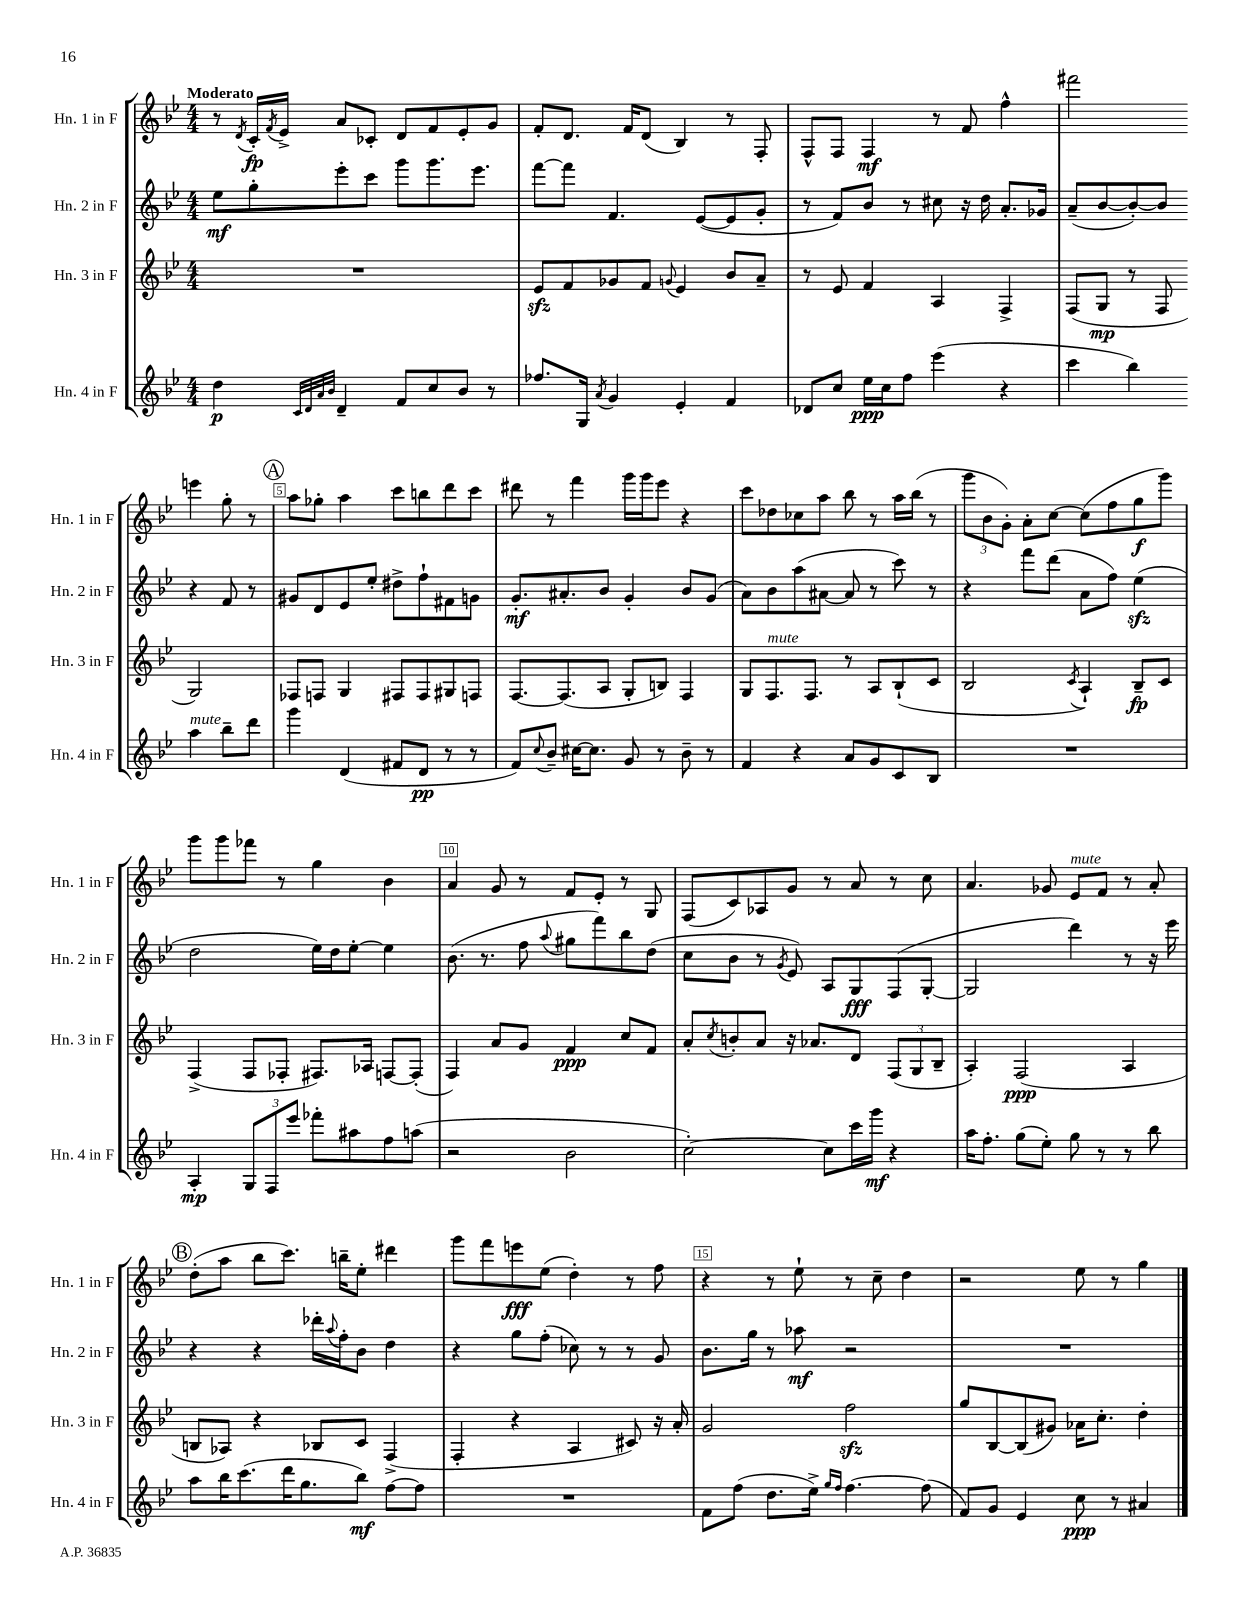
<<
\new StaffGroup <<
\new Staff = "s0" \with { instrumentName = "Hn. 1 in F" shortInstrumentName = "Hn. 1 in F" } {
    \clef treble \key bes \major \numericTimeSignature \time 4/4 \tempo "Moderato"
    r8 \acciaccatura { d'8 } c'16-.\fp \acciaccatura { f'8 } ees'16-> a'8 ces'8-. d'8 f'8 ees'8-. g'8 |
    f'8-. d'8. f'16 d'8( bes4) r8 f8-. |
    f8-^ f8 f4\mf r8 f'8 f''4-^ |
    fis'''2 e'''4 g''8-. r8 |
    \mark \markup { \circle "A" } a''8 ges''8-. a''4 c'''8 b''8 d'''8 c'''8 |
    dis'''8 r8 f'''4 g'''16 g'''16 ees'''8 r4 |
    c'''8 des''8 ces''8 a''8 bes''8 r8 a''16 bes''16( r8 |
    \tuplet 3/2 { g'''8 bes'8 g'8-.) } a'8-. c''8~ c''8( f''8 g''8\f g'''8) |
    g'''8 g'''8 fes'''8 r8 g''4 bes'4 |
    a'4 g'8 r8 f'8 ees'8-. r8 g8 |
    f8( c'8) aes8 g'8 r8 a'8 r8 c''8 |
    a'4. ges'8 ees'8^\markup { \italic "mute" } f'8 r8 a'8-. |
    \mark \markup { \circle "B" } d''8-.( a''8 bes''8 c'''8.) b''16-- ees''8-. dis'''4 |
    g'''8 f'''8 e'''8\fff ees''8( d''4-.) r8 f''8 |
    r4 r8 ees''8-! r8 c''8-- d''4 |
    r2 ees''8 r8 g''4 \bar "|." |
}
\new Staff = "s1" \with { instrumentName = "Hn. 2 in F" shortInstrumentName = "Hn. 2 in F" } {
    \clef treble \key bes \major \numericTimeSignature \time 4/4
    ees''8\mf g''8-. ees'''8-. c'''8 g'''8 g'''8. ees'''8. |
    f'''8~ f'''8 f'4. ees'8~( ees'8 g'8-. |
    r8 f'8) bes'8 r8 cis''8 r16 d''16 a'8.-. ges'16 |
    a'8--( bes'8~ bes'8~-.) bes'8 r4 f'8 r8 |
    \mark \markup { \circle "A" } gis'8 d'8 ees'8 ees''8-. dis''8-> f''8-! fis'8 g'8 |
    g'8.-.\mf ais'8.-. bes'8 g'4-. bes'8 g'8( |
    a'8) bes'8 a''8( ais'8~ ais'8 r8 c'''8) r8 |
    r4 f'''8 d'''8( a'8 f''8) ees''4\sfz( |
    d''2 ees''16) d''16 ees''8~-. ees''4 |
    bes'8.( r8. f''8 \appoggiatura { a''8 } gis''8 f'''8) bes''8 d''8( |
    c''8 bes'8 r8 \acciaccatura { g'8 } ees'8) a8 g8\fff f8( g8~-. |
    g2 d'''4) r8 r16 ees'''16 |
    \mark \markup { \circle "B" } r4 r4 des'''16-. \appoggiatura { a''8 } f''16-. bes'8 d''4 |
    r4 g''8 f''8-.( ces''8) r8 r8 g'8 |
    bes'8. g''16 r8 aes''8\mf r2 |
    R1 \bar "|." |
}
\new Staff = "s2" \with { instrumentName = "Hn. 3 in F" shortInstrumentName = "Hn. 3 in F" } {
    \clef treble \key bes \major \numericTimeSignature \time 4/4
    R1 |
    ees'8\sfz f'8 ges'8 f'8 \appoggiatura { g'8 } ees'4 bes'8 a'8-- |
    r8 ees'8 f'4 a4 f4-> |
    f8( g8\mp r8 f8 g2) |
    \mark \markup { \circle "A" } fes8 f8 g4 fis8 fis8 gis8 f8 |
    f8.~ f8.( a8 g8-. b8) f4 |
    g8 f8.^\markup { \italic "mute" } f8. r8 a8 bes8-!( c'8 |
    bes2 \acciaccatura { c'8 } a4-!) bes8--\fp c'8 |
    f4->( f8 fes8-. fis8.) aes16 f8~ f8-.( |
    f4) a'8 g'8 f'4\ppp c''8 f'8 |
    a'8-. \acciaccatura { c''8 } b'8-. a'8 r16 aes'8. d'8 \tuplet 3/2 { f8( g8 bes8-- } |
    a4-.) f2\ppp( a4 |
    \mark \markup { \circle "B" } b8 aes8) r4 bes8 c'8 f4->( |
    f4-. r4 a4 cis'8) r16 a'16-. |
    g'2 f''2\sfz |
    g''8 bes8~ bes8( gis'8) aes'16 c''8.-. d''4-. \bar "|." |
}
\new Staff = "s3" \with { instrumentName = "Hn. 4 in F" shortInstrumentName = "Hn. 4 in F" } {
    \clef treble \key bes \major \numericTimeSignature \time 4/4
    d''4\p \grace { c'32 d'32 a'32 bes'32 } d'4-- f'8 c''8 bes'8 r8 |
    fes''8. g16 \acciaccatura { a'8 } g'4 ees'4-. f'4 |
    des'8 c''8 ees''16\ppp c''16 f''8 ees'''4( r4 |
    c'''4 bes''4) a''4^\markup { \italic "mute" } bes''8-- d'''8 |
    \mark \markup { \circle "A" } g'''4 d'4( fis'8 d'8\pp r8 r8 |
    f'8) \appoggiatura { c''8 } bes'8-- cis''16~ cis''8. g'8 r8 bes'8-- r8 |
    f'4 r4 a'8 g'8 c'8 bes8 |
    R1 |
    a4-.\mp \tuplet 3/2 { g8 f8 ees'''8 } fes'''8-. ais''8 f''8 a''8( |
    r2 bes'2 |
    c''2~-.) c''8 c'''16 g'''16\mf r4 |
    a''16 f''8.-. g''8( ees''8-.) g''8 r8 r8 bes''8 |
    \mark \markup { \circle "B" } a''8 bes''16 c'''8.( d'''16 g''8. bes''8\mf) f''8~ f''8 |
    R1 |
    f'8 f''8( d''8. ees''16->) \grace { g''16 f''16 } f''4.~ f''8( |
    f'8) g'8 ees'4 c''8\ppp r8 ais'4 \bar "|." |
}
>>
>>
\layout { \context { \Score \override BarNumber.break-visibility = ##(#f #t #t) barNumberVisibility = #(every-nth-bar-number-visible 5) \override BarNumber.stencil = #(make-stencil-boxer 0.1 0.3 ly:text-interface::print) } }
